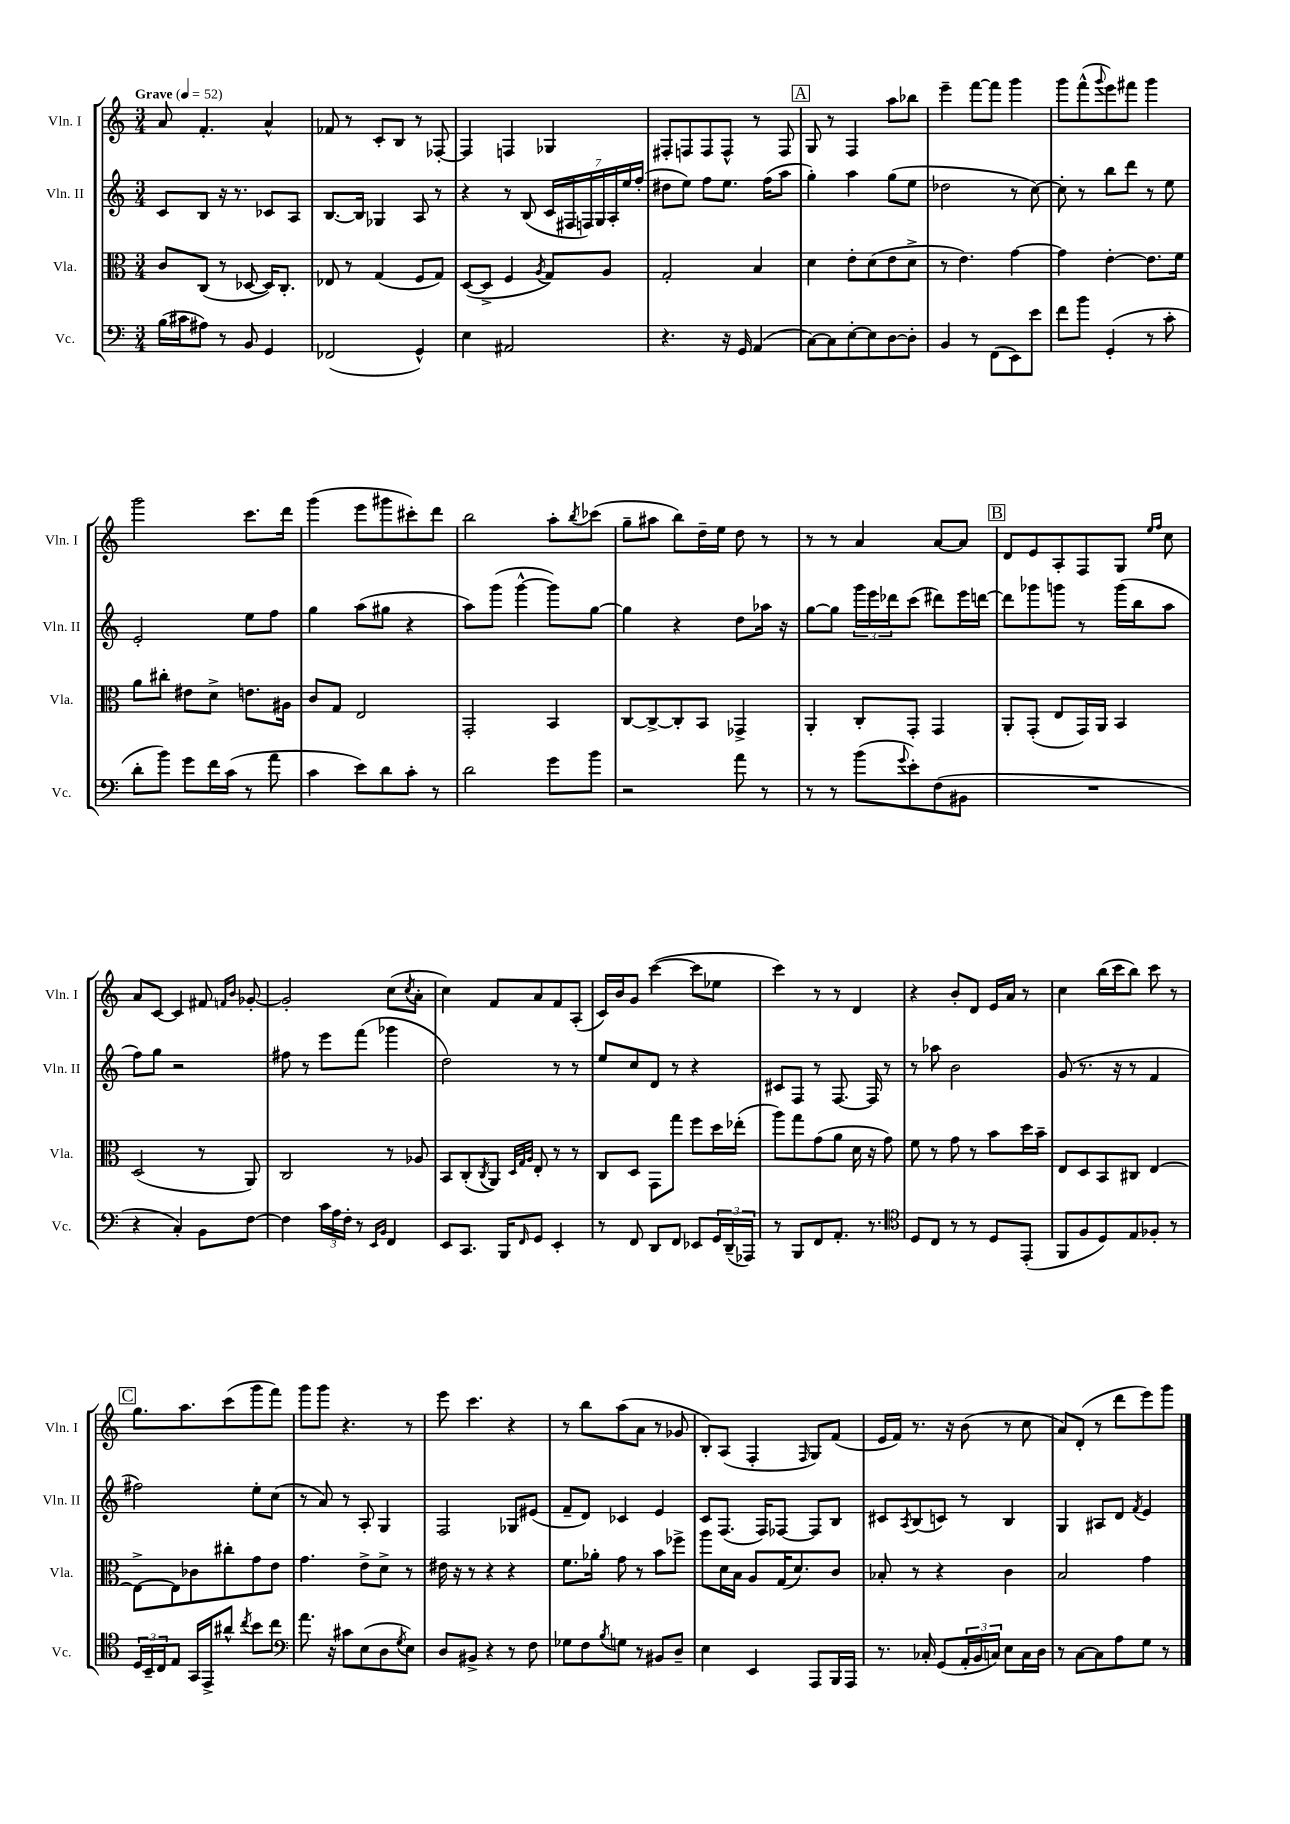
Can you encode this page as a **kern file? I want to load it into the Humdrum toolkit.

**kern	**kern	**kern	**kern
*part4	*part3	*part2	*part1
*staff4	*staff3	*staff2	*staff1
*I"Vc.	*I"Vla.	*I"Vln. II	*I"Vln. I
*I'Vc.	*I'Vla.	*I'Vln. II	*I'Vln. I
*clefF4	*clefC3	*clefG2	*clefG2
*k[]	*k[]	*k[]	*k[]
*M3/4	*M3/4	*M3/4	*M3/4
*MM52	*MM52	*MM52	*MM52
=1	=1	=1	=1
!	!	!	!LO:TX:a:B:t=Grave
(16B\LL	8c/L	8c/L	8a/
16c#X\J	.	.	.
8A#X\J)	(8C/J	8B/J	4.f'/
8r	8r	16r	.
.	.	8.r	.
8BB/	[8D-X/	.	.
4GG/	16D-/KL])	8c-X/L	4a^^/
.	8.C'/J	.	.
.	.	8A/J	.
=2	=2	=2	=2
(2FF-X/	8E-X/	[8.B/L	8f-X/
.	8r	.	8r
.	.	16B/Jk]	.
.	(4G/	4G-X/	8c'/L
.	.	.	8B/J
4GG^^/)	8F/L	8A/	8r
.	8G/J)	8r	[8F-X'/
=3	=3	=3	=3
4E\	([8D/L	4r	4F-/]
.	8D^/J]	.	.
2AA#X/	4F/	8r	4Fn/
.	.	(8B/	.
.	8qA/	.	.
.	8G/L)	28c/LL	4G-X/
.	.	28F#X/	.
.	.	28Fn/)	.
.	.	28G/	.
.	8A/J	.	.
.	.	28A'/	.
.	.	28ee/	.
.	.	(28ff'/JJ	.
=4	=4	=4	=4
4.r	2G'/	8dd#X\L	8F#X'/L
.	.	8ee\J)	8Fn/
.	.	8ff\L	8F/
16r	.	8.ee\J	8F^^/J
16GG/	.	.	.
(4AA/	4B/	.	8r
.	.	(16ff\KL	.
.	.	8aa\J	8F/
!!LO:REH:place=s1:t=A
=5	=5	=5	=5
[8C\L)	4d\	4gg'\)	8G/
8C\]	.	.	8r
[8E'\	8e'\L	4aa\	4F/
8E\]	(8d\	.	.
[8D\	8e\	(8gg\L	8aa\L
8D'\J]	8d^\J	8ee\J	8bb-X\J
=6	=6	=6	=6
4BB/	8r	2dd-X\	4eee~\
.	4.e\)	.	.
8r	.	.	[8fff\L
(8FF\L	.	.	8fff\J]
8EE\)	[4g\	8r	4ggg\
8e\J	.	[8cc\)	.
=7	=7	=7	=7
8f\L	4g\]	8cc'\]	8ggg\L
8b\J	.	8r	(8fff^^\
.	.	.	8qqggg/
(4GG'/	[4e'\	8bb\L	8eee\)
.	.	8ddd\J	8fff#X\J
8r	8.e\L]	8r	4ggg\
8c'\	.	8ee\	.
.	16f\Jk	.	.
!!LO:LB:g=z
=8	=8	=8	=8
8d'\L	8a\L	2e'/	2ggg\
8b\J)	8cc#X'\J	.	.
8g\L	8e#X\L	.	.
16f\L	8d^\J	.	.
(16c\JJ	.	.	.
8r	8.en\L	8ee\L	8.ccc\L
8a\	.	8ff\J	.
.	16A#X\Jk	.	16ddd\Jk
=9	=9	=9	=9
4c\	8c/L	4gg\	(4ggg\
.	8G/J	.	.
8e\L)	2E/	(8aa\L	8eee\L
8d\	.	8gg#X\J	8ggg#X\
8c'\J	.	4r	8ccc#X'\)
8r	.	.	8ddd\J
=10	=10	=10	=10
2d\	2GG'/	8aa\L)	2bb\
.	.	(8ggg\J	.
.	.	[4ggg^^\	.
8g\L	4BB/	8ggg\L])	8aa'\L
.	.	.	8qbb/
8b\J	.	[8gg\J	(8ccc-X\J
=11	=11	=11	=11
2r	[8C/L	4gg\]	8gg~\L
.	8C^/_	.	8aa#X\J
.	8C'/]	4r	8bb\L)
.	8BB/J	.	16dd~\L
.	.	.	16ee\JJ
8a\	4GG-X^/	8dd\L	8dd\
8r	.	16aa-X\Jk	8r
.	.	16r	.
=12	=12	=12	=12
8r	4AA'/	[8gg\L	8r
8r	.	8gg\J]	8r
(8b\L	8C'/L	24ggg\LL	4a/
.	.	24eee\	.
.	.	24ddd-X\J	.
8qqg/	.	.	.
8e'\)	8GG'/J	(8ccc\J	.
(8F\	4GG/	8ddd#X\L)	[8a/L
8BB#X\J	.	16eee\L	8a/J]
.	.	[16dddn\JJ	.
!!LO:REH:place=s1:t=B
=13	=13	=13	=13
2.r	8AA'/L	8ddd\L]	8d/L
.	(8GG'/J	8ggg-X\	8e/
.	8E/L	8gggn\J	8A'/
.	16GG/L)	8r	8F/
.	16AA/JJ	.	.
.	4BB/	(16ggg\LL	8G/J
.	.	16bb\J	.
.	.	.	16qqee/LL
.	.	.	16qqff/JJ
.	.	8aa\J	8cc\
!!LO:LB:g=z
=14	=14	=14	=14
4r	(2D/	8ff\L)	8a/L
.	.	8gg\J	[8c/J
4C'/)	.	2r	4c/]
8BB\L	8r	.	8f#X/
.	.	.	16qqfn/LL
.	.	.	16qqb/JJ
[8F\J	8AA/)	.	[8g-X'/
=15	=15	=15	=15
4F\]	2C/	8ff#X\	2g-'/]
.	.	8r	.
24c\LL	.	8eee\L	.
24A\	.	.	.
24F'\JJ	.	.	.
8r	.	(8fff\J	.
16qqEE/LL	.	.	.
16qqBB/JJ	.	.	.
4FF/	8r	4ggg-X\	(8cc\L
.	.	.	8qcc/
.	8A-X/	.	8a'\J
=16	=16	=16	=16
8EE/L	8BB/L	2dd\)	4cc\)
8.CC/J	(8C'/	.	.
.	8qC/	.	.
.	8AA/J)	.	8f/L
16BBB/KL	.	.	.
.	32qqD/LLL	.	.
.	32qqG/	.	.
16qqFF/	32qqA/JJJ	.	.
8GG/J	8E'/	.	8a/
4EE'/	8r	8r	8f/
.	8r	8r	(8A'/J
=17	=17	=17	=17
8r	8C/L	8ee/L	16c/LL)
.	.	.	16b/J
8FF/	8D/J	8cc/	8g/J
8DD/L	8GG\L	8d/J	([4ccc\
8FF/J	8gg\J	8r	.
8EE-X/L	8ff\L	4r	8ccc\L]
24GG/L	16dd\L	.	8ee-X\J
(24DD~/	.	.	.
.	(16ee-X'\JJ	.	.
24AAA-X/JJ)	.	.	.
=18	=18	=18	=18
8r	8aa\L)	8c#X/L	4ccc\)
8BBB/L	8gg\	8F/J	.
8FF/	(8g\	8r	8r
8.AA'/J	8a\J	[8.F/	8r
.	16d\	.	4d/
8.r	16r	16F/]	.
.	8g\)	8r	.
=19	=19	=19	=19
*clefC4	*	*	*
8D/L	8f\	8r	4r
8C/J	8r	8aa-X\	.
8r	8g\	2b\	8b'/L
8r	8r	.	8d/J
8D/L	8b\L	.	16e/LL
.	.	.	16a/JJ
(8EE'/J	16dd\L	.	8r
.	16b~\JJ	.	.
=20	=20	=20	=20
8FF/L	8E/L	(8g/	4cc\
8F/	8D/	8.r	.
8D/)	8BB/	.	(16bb\LL
.	.	16r	16ccc\J
8E/	8C#X/J	8r	8bb\J)
8F-X'/J	[4E/	4f/	8ccc\
8r	.	.	8r
!!LO:LB:g=z
!!LO:REH:place=s1:t=C
=21	=21	=21	=21
24D/LL	8E^\L_	2ff#X\)	8.gg\L
24BB~/	.	.	.
24C/J	.	.	.
8E/J	8E\]	.	.
.	.	.	8.aa\
16GG/LL	8c-X\	.	.
16EE^/J	.	.	.
8a#X^^/J	8cc#X'\	.	(8ccc\
8qcc/	.	.	.
8b\L	8g\	8ee'\L	8ggg\
8cc\J	8e\J	(8cc\J	8fff\J)
=22	=22	=22	=22
*clefF4	*	*	*
8.a\	4.g\	8r	8ggg\L
.	.	8a/)	8ggg\J
16r	.	.	.
8c#X\L	.	8r	4.r
(8E\	8e^\L	8A'/	.
8D\	8d^\J	4G/	.
8qG/	.	.	.
8E\J)	8r	.	8r
=23	=23	=23	=23
8D/L	16e#X\	2F/	8eee\
.	16r	.	.
8BB#X^/J	8r	.	4.ccc\
4r	4r	.	.
8r	4r	8G-X/L	4r
8F\	.	(8e#X/J	.
=24	=24	=24	=24
8G-X\L	8.f\L	8f~/L	8r
8F\	.	8d/J)	8bb\L
.	16a-X'\Jk	.	.
8qB/	.	.	.
8Gn\J	8g\	4c-X/	(8aa\
8r	8r	.	8a\J
8BB#X/L	8b\L	4e/	8r
8D~/J	8ff-X^\J	.	8g-X/
=25	=25	=25	=25
4E\	8aa\L	8c/L	8B'/L)
.	16d\L	(8.F/J	(8A/J
.	16B\JJ	.	.
4EE/	8A/L	.	4F'/
.	.	16F/KL)	.
.	(16G/K	[8F-X/J	.
.	8.d/)	.	.
.	.	.	16qqF/
8AAA/L	.	8F-/L]	8G/L)
16BBB/L	8c/J	8B/J	(8f/J
16AAA/JJ	.	.	.
=26	=26	=26	=26
8.r	8B-X'/	8c#X/L	16e/LL
.	.	.	16f/JJ)
.	.	8qA/	.
.	8r	(8B/	8.r
16C-X'/	.	.	.
(8GG/L	4r	8cn/J)	.
.	.	.	16r
24AA'/L	.	8r	(8b\
24BB/	.	.	.
24Cn/JJ)	.	.	.
8E\L	4c\	4B/	8r
16C\L	.	.	8cc\
16D\JJ	.	.	.
=27	=27	=27	=27
8r	2B/	4G/	8a/L)
[8C\L	.	.	(8d'/J
8C\]	.	8A#X/L	8r
8A\	.	8d/J	8ddd\L
.	.	8qf/	.
8G\J	4g\	4e/	8eee\)
8r	.	.	8ggg\J
==	==	==	==
*-	*-	*-	*-
